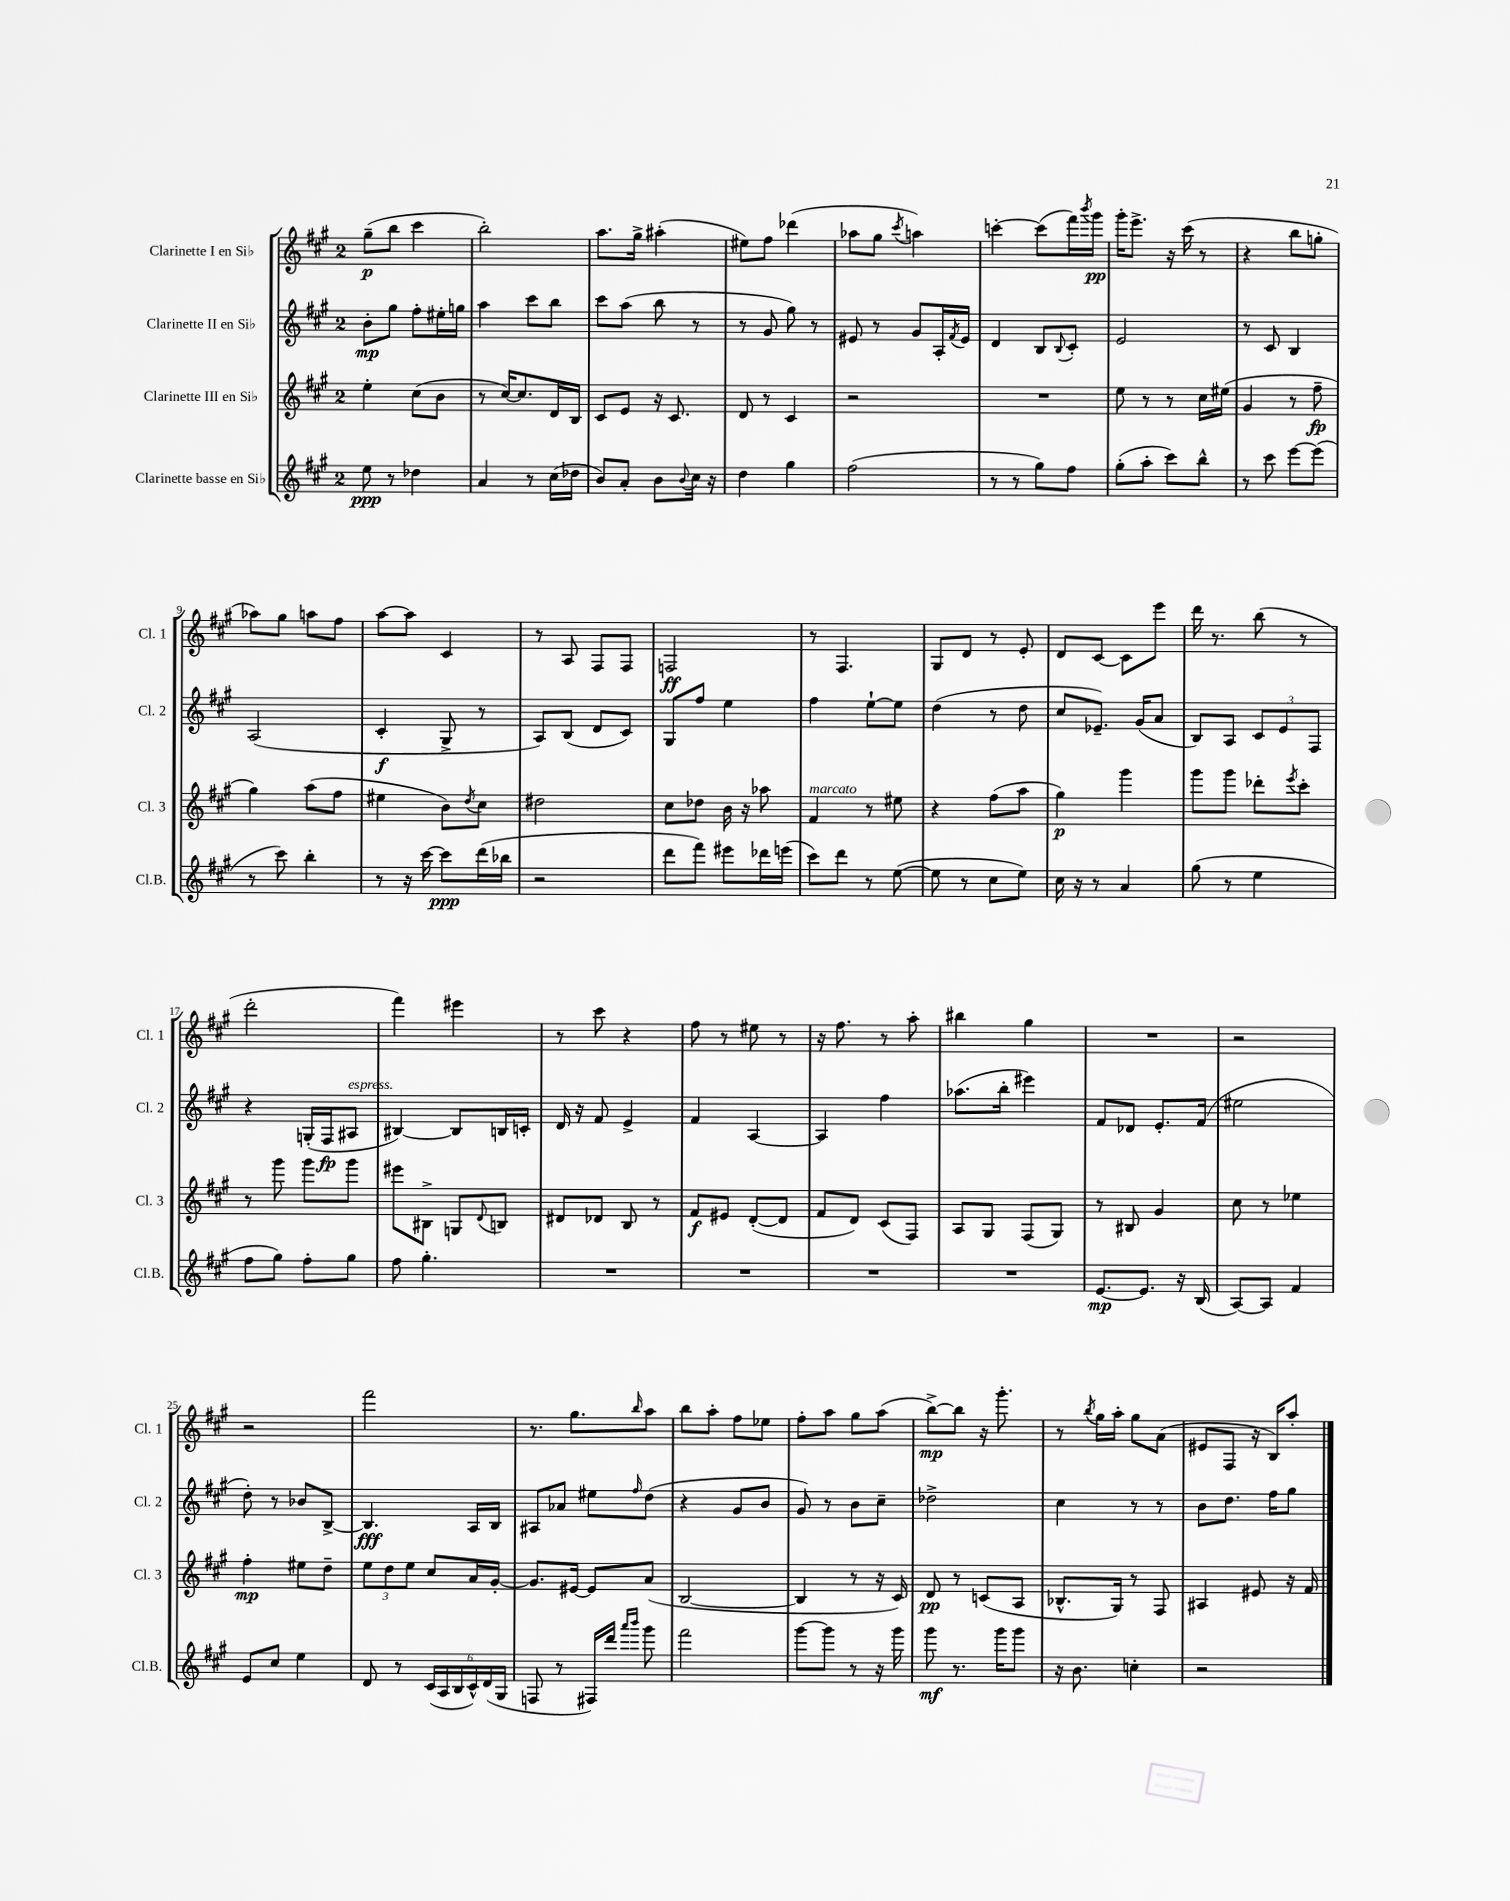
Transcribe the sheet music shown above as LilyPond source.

<<
\new StaffGroup <<
\new Staff = "s0" \with { instrumentName = "Clarinette I en Sib" shortInstrumentName = "Cl. 1" } {
    \clef treble \key a \major \once \override Staff.TimeSignature.style = #'single-digit \time 2/4
    gis''8--\p( b''8 cis'''4 |
    b''2-.) |
    a''8. gis''16-> ais''4-.( |
    eis''8) fis''8 des'''4( |
    aes''8 gis''8 \acciaccatura { cis'''8 } a''4) |
    c'''4~-. c'''8( fis'''16) \acciaccatura { b'''8 } gis'''16\pp |
    gis'''16-. e'''8.-> r16 cis'''16( r8 |
    r4 b''8 g''8-. |
    aes''8) gis''8 a''8 fis''8 |
    a''8~ a''8 cis'4 |
    r8 a8 fis8 fis8 |
    f2\ff |
    r8 fis4. |
    gis8 d'8 r8 e'8-. |
    d'8 cis'8~ cis'8 e'''8 |
    d'''16 r8. b''8( r8 |
    d'''2-. |
    fis'''4) eis'''4 |
    r8 cis'''8 r4 |
    fis''8 r8 eis''8 r8 |
    r16 fis''8. r8 a''8-. |
    bis''4 gis''4 |
    R2 |
    r2 |
    r2 |
    fis'''2 |
    r8. gis''8. \grace { b''16 } a''8 |
    b''8 a''8-. fis''8 ees''8 |
    fis''8-. a''8 gis''8 a''8( |
    b''8~->\mp) b''8 r16 gis'''8.-. |
    r8 \acciaccatura { b''8 } gis''16 a''16-. gis''8 a'8( |
    eis'8 fis8 r16 b16) a''8-. \bar "|." |
}
\new Staff = "s1" \with { instrumentName = "Clarinette II en Sib" shortInstrumentName = "Cl. 2" } {
    \clef treble \key a \major \once \override Staff.TimeSignature.style = #'single-digit \time 2/4
    b'8-.\mp gis''8 fis''8-. eis''16-. g''16 |
    a''4 cis'''8 b''8 |
    cis'''8 a''8( b''8 r8 |
    r8 gis'8 gis''8) r8 |
    eis'8 r8 gis'8 a16-. \acciaccatura { fis'8 } eis'16 |
    d'4 b8 \appoggiatura { b8 } cis'8-. |
    e'2 |
    r8 cis'8 b4 |
    a2( |
    cis'4-.\f gis8-> r8 |
    a8) b8( d'8 cis'8) |
    gis8 fis''8 e''4 |
    fis''4 e''8~-! e''8 |
    d''4( r8 d''8 |
    cis''8 ees'8.--) gis'16( a'8 |
    b8) a8 \tuplet 3/2 { cis'8 e'8 fis8 } |
    r4 g16-.( fis16\fp ais8^\markup { \italic "espress." } |
    bis4~) bis8 b16 c'16-. |
    d'16 r16 fis'8 e'4-> |
    fis'4 a4~ |
    a4 fis''4 |
    aes''8.( b''16-. eis'''4) |
    fis'8 des'8 e'8.-. fis'16( |
    eis''2 |
    d''8-.) r8 bes'8 b8~-> |
    b4.\fff a16 b16 |
    ais8 aes'8 eis''8 \grace { fis''16 } d''8( |
    r4 gis'8 b'8 |
    gis'8) r8 b'8 cis''8-- |
    des''2-> |
    cis''4 r8 r8 |
    b'8 d''8. fis''16 gis''8 \bar "|." |
}
\new Staff = "s2" \with { instrumentName = "Clarinette III en Sib" shortInstrumentName = "Cl. 3" } {
    \clef treble \key a \major \once \override Staff.TimeSignature.style = #'single-digit \time 2/4
    e''4-. cis''8( b'8 |
    r8 cis''16~) cis''8. d'16 b16 |
    cis'8 e'8 r16 cis'8. |
    d'8 r8 cis'4 |
    r2 |
    R2 |
    e''8 r8 r8 cis''16 eis''16( |
    gis'4 r8 fis''8--\fp |
    gis''4) a''8( fis''8 |
    eis''4 b'8) \acciaccatura { d''8 } cis''8 |
    dis''2 |
    cis''8 des''8 b'16 r16 aes''8 |
    fis'4^\markup { \italic "marcato" } r8 eis''8 |
    r4 fis''8( a''8 |
    gis''4\p) gis'''4 |
    gis'''8 gis'''8 des'''8-. \acciaccatura { e'''8 } cis'''8-. |
    r8 gis'''8 gis'''8 gis'''8 |
    eis'''8 bis8-> g8 \appoggiatura { d'8 } b8 |
    dis'8 des'8 b8 r8 |
    fis'8\f eis'8 d'8~-.( d'8 |
    fis'8 d'8) cis'8( fis8) |
    a8 gis8 fis8( gis8) |
    r8 bis8 gis'4 |
    cis''8 r8 ees''4 |
    fis''4-.\mp eis''8 d''8-- |
    \tuplet 3/2 { e''8 d''8 e''8 } cis''8 a'16 gis'16~-. |
    gis'8. eis'16~ eis'8 a'8( |
    b2~ |
    b4 r8 r16 cis'16) |
    d'8\pp r8 c'8( a8 |
    bes8.-^ gis16) r8 fis8 |
    ais4 eis'8 r16 fis'16 \bar "|." |
}
\new Staff = "s3" \with { instrumentName = "Clarinette basse en Sib" shortInstrumentName = "Cl.B." } {
    \clef treble \key a \major \once \override Staff.TimeSignature.style = #'single-digit \time 2/4
    e''8\ppp r8 des''4 |
    a'4 r8 cis''16( des''16 |
    b'8) a'8-. b'8 \appoggiatura { b'8 } cis''16 r16 |
    d''4 gis''4 |
    fis''2( |
    r8 r8 gis''8) fis''8 |
    gis''8-.( a''8-. cis'''8) b''8-^ |
    r8 cis'''8 e'''8~ e'''8( |
    r8 cis'''8) b''4-. |
    r8 r16 cis'''16~ cis'''8\ppp d'''16( bes''16 |
    r2 |
    d'''8 fis'''8) eis'''8 des'''16 e'''16( |
    cis'''8) d'''8 r8 e''8~( |
    e''8 r8 cis''8 e''8) |
    cis''16 r16 r8 a'4 |
    gis''8( r8 e''4 |
    fis''8 gis''8) fis''8-. gis''8 |
    fis''8 gis''4.-. |
    R2 |
    R2 |
    R2 |
    R2 |
    e'8.~\mp e'8. r16 b16( |
    a8~) a8 fis'4 |
    e'8 cis''8 e''4 |
    d'8 r8 \tuplet 6/4 { cis'16( a16 b16 cis'16-^) d'16( gis16 } |
    f8 r8 fis16) d'''16 \grace { a'''16 b'''16 } gis'''8 |
    fis'''2 |
    gis'''8~ gis'''8 r8 r16 gis'''16 |
    gis'''8\mf r8. gis'''16 gis'''8 |
    r16 b'8. c''4-. |
    r2 \bar "|." |
}
>>
>>
